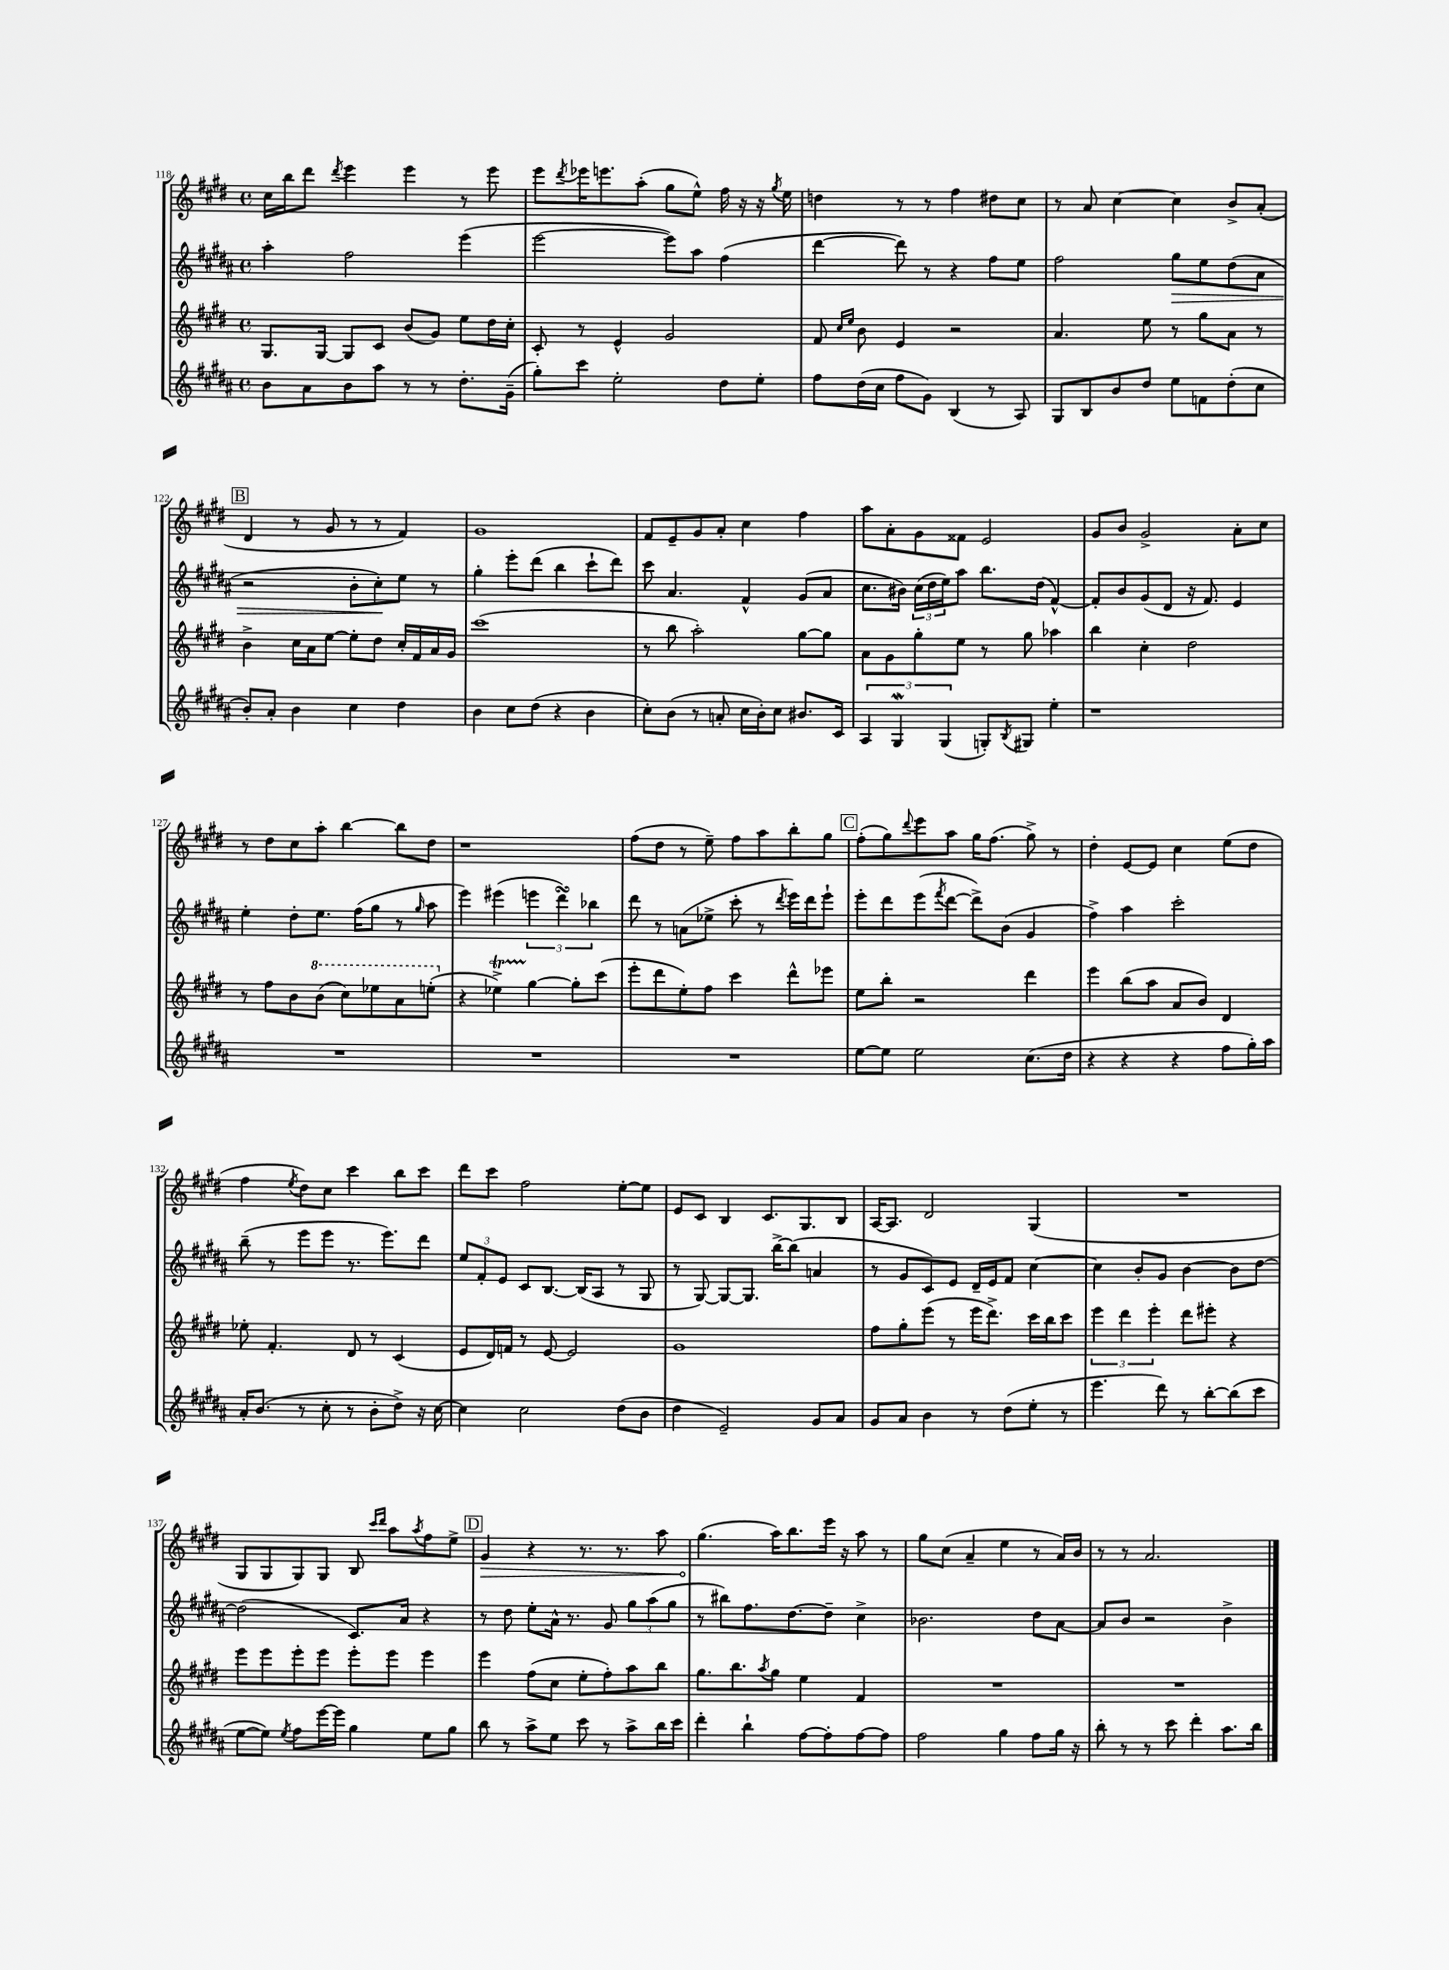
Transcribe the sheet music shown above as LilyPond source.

<<
\new StaffGroup <<
\new Staff = "s0" {
    \clef treble \key e \major \defaultTimeSignature \time 4/4
    cis''16 b''16 dis'''8 \acciaccatura { dis'''8 } e'''4 e'''4 r8 e'''8 |
    e'''8 \acciaccatura { dis'''8 } ees'''16 e'''8. a''8-.( gis''8 e''8-^) fis''16 r16 r16 \acciaccatura { gis''8 } e''16 |
    d''4 r8 r8 fis''4 dis''8 cis''8 |
    r8 a'8 cis''4~ cis''4 b'8-> a'8-.( |
    \mark \markup { \box "B" } dis'4 r8 gis'8 r8 r8 fis'4) |
    gis'1 |
    fis'8 e'8-- gis'8 a'8-. cis''4 fis''4 |
    a''8 a'8-. gis'8 fisis'8 e'2 |
    gis'8 b'8 gis'2-> a'8-. cis''8 |
    r8 dis''8 cis''8 a''8-. b''4~ b''8 dis''8 |
    r1 |
    fis''8( dis''8 r8 e''8--) fis''8 a''8 b''8-. gis''8 |
    \mark \markup { \box "C" } fis''8-.( gis''8) \appoggiatura { dis'''8 } e'''8 a''8 gis''16 fis''8.( gis''8->) r8 |
    dis''4-. e'8~ e'8 cis''4 e''8( dis''8 |
    fis''4 \acciaccatura { e''8 } dis''8) cis''8 cis'''4 b''8 cis'''8 |
    dis'''8 cis'''8 fis''2 e''8~-. e''8 |
    e'8 cis'8 b4 cis'8. gis8. b8 |
    a16~ a8. dis'2 gis4( |
    R1 |
    gis8 gis8 gis8) gis8 b8 \grace { cis'''16 dis'''16 } a''8 \acciaccatura { a''8 } fis''8 e''8-> |
    \mark \markup { \box "D" } \once \override Hairpin.circled-tip = ##t gis'4\> r4 r8. r8. a''8 |
    gis''4.\!( a''16) b''8. e'''16 r16 a''8 r8 |
    gis''8 cis''8( a'4-- e''4 r8 a'16) b'16 |
    r8 r8 a'2. \bar "|." |
}
\new Staff = "s1" {
    \clef treble \key b \major \defaultTimeSignature \time 4/4
    ais''4-. fis''2 e'''4( |
    e'''2~ e'''8) ais''8 fis''4( |
    dis'''4~ dis'''8) r8 r4 fis''8 e''8 |
    fis''2 gis''8\> e''8 dis''8( ais'8 |
    \mark \markup { \box "B" } r2 b'8-. cis''8-.\!) e''8 r8 |
    gis''4-. e'''8-. dis'''8( b''4 cis'''8-! dis'''8) |
    cis'''8 ais'4. fis'4-^ gis'8( ais'8 |
    cis''8. bis'16) \tuplet 3/2 { cis''16( dis''16 e''16) } ais''8 b''8. dis''16( fis'4~-^) |
    fis'8-. b'8 gis'8( dis'8 r16 fis'8.) e'4 |
    e''4-. dis''8-. e''8. fis''16( gis''8 r8 \grace { gis''16 } ais''8 |
    e'''4) eis'''4( \tuplet 3/2 { e'''4 dis'''4\turn) bes''4 } |
    dis'''8 r8 a'8( ees''8-> cis'''8-. r8 \acciaccatura { dis'''8 } e'''16) dis'''16 e'''8-! |
    \mark \markup { \box "C" } e'''8-. dis'''8 e'''8( \acciaccatura { fis'''8 } dis'''8~ dis'''8->) b'8( gis'4 |
    fis''4->) ais''4 cis'''2-. |
    b''8--( r8 e'''8 e'''8 r8. e'''8.) dis'''8 |
    \tuplet 3/2 { e''8 fis'8-. e'8 } cis'8 b8.~ b16( ais8 r8 gis8 |
    r8 gis8~) gis8~ gis8. b''16~-> b''8( a'4 |
    r8 gis'8 cis'8) e'8 dis'16-- e'16 fis'8 cis''4~ |
    cis''4 b'8-. gis'8 b'4~ b'8 dis''8~ |
    dis''2( cis'8.) ais'16 r4 |
    \mark \markup { \box "D" } r8 dis''8 e''8-. ais'16-^ r8. gis'8 \tuplet 3/2 { gis''8 ais''8( gis''8 } |
    r8 bis''8) fis''8. dis''8.~ dis''8-- cis''4-> |
    bes'2. dis''8 ais'8~ |
    ais'8 b'8 r2 b'4-> \bar "|." |
}
\new Staff = "s2" {
    \clef treble \key e \major \defaultTimeSignature \time 4/4
    gis8. gis16~ gis8 cis'8 b'8( gis'8) e''8 dis''16 cis''16-. |
    cis'8-. r8 e'4-^ gis'2 |
    fis'8 \grace { cis''16 e''16 } b'8 e'4 r2 |
    a'4. e''8 r8 gis''8 a'8 r8 |
    \mark \markup { \box "B" } b'4-> cis''16 a'16 e''8~ e''8-. dis''8 cis''16-. fis'16 a'16 gis'16 |
    cis'''1( |
    r8 b''8 a''2-.) gis''8~ gis''8 |
    a'8 gis'8 gis''8-. e''8 r8 gis''8 aes''4 |
    b''4 cis''4-. dis''2 |
    r8 fis''8 b'8 \ottava #1 b''8( cis'''8) ees'''8 a''8 e'''8-.( \ottava #0 |
    r4 ees''4->\startTrillSpan) gis''4~\stopTrillSpan gis''8-. cis'''8( |
    e'''8-. dis'''8 e''8-.) fis''8 cis'''4 dis'''8-^ ees'''8 |
    \mark \markup { \box "C" } e''8 b''8-. r2 dis'''4 |
    e'''4 b''8( a''8 a'8 b'8) dis'4 |
    ees''8-. fis'4.-. dis'8 r8 cis'4( |
    e'8 dis'16) f'16 r8 e'8~ e'2 |
    gis'1 |
    fis''8 gis''8-. e'''8( r8 e'''16 dis'''8.->) cis'''16 b''16 cis'''8 |
    \tuplet 3/2 { e'''4 dis'''4 e'''4-. } dis'''8 eis'''8-. r4 |
    e'''8 e'''8 e'''8-. e'''8 e'''8-. e'''8 e'''4 |
    \mark \markup { \box "D" } e'''4 fis''8( cis''8 e''8-. fis''8-.) a''8 b''8 |
    gis''8. b''8. \acciaccatura { a''8 } gis''8 e''4 fis'4 |
    R1 |
    R1 \bar "|." |
}
\new Staff = "s3" {
    \clef treble \key b \major \defaultTimeSignature \time 4/4
    b'8 ais'8 b'8 ais''8 r8 r8 dis''8.-. gis'16--( |
    gis''8-.) cis'''8 e''2-. dis''8 e''8-. |
    fis''8 dis''16( cis''16 fis''8 gis'8) b4( r8 ais8) |
    gis8 b8 b'8 dis''8 e''8 f'8 dis''8-.( cis''8 |
    \mark \markup { \box "B" } b'8-.) ais'8-. b'4 cis''4 dis''4 |
    b'4 cis''8 dis''8( r4 b'4 |
    cis''8-.) b'8( r8 a'8-. cis''16 b'16-.) cis''8 bis'8. cis'16 |
    \tuplet 3/2 { ais4 gis4\mordent gis4( } g8-.) \acciaccatura { b8 } gis8 e''4-. |
    r1 |
    R1 |
    R1 |
    R1 |
    \mark \markup { \box "C" } e''8~ e''8 e''2 cis''8.( dis''16 |
    r4 r4 r4 fis''8 gis''16-.) ais''16 |
    ais'16-. b'8.( r8 cis''8-. r8 b'8-. dis''8->) r16 cis''16~ |
    cis''4 cis''2 dis''8( b'8 |
    dis''4 e'2--) gis'8 ais'8 |
    gis'8 ais'8 b'4 r8 dis''8( e''8-. r8 |
    e'''4. dis'''8) r8 b''8~-. b''8( cis'''8 |
    e''8~ e''8) \acciaccatura { e''8 } fis''8 e'''16~ e'''16 gis''4 e''8 gis''8 |
    \mark \markup { \box "D" } b''8 r8 ais''8-> e''8 cis'''8 r8 ais''8-> b''16 cis'''16 |
    dis'''4-. b''4-! fis''8~ fis''8-. fis''8~ fis''8 |
    fis''2 gis''4 fis''8 gis''16 r16 |
    b''8-. r8 r8 cis'''8 dis'''4-. ais''8. b''16 \bar "|." |
}
>>
>>
\layout { \context { \Score currentBarNumber = #118 } }
